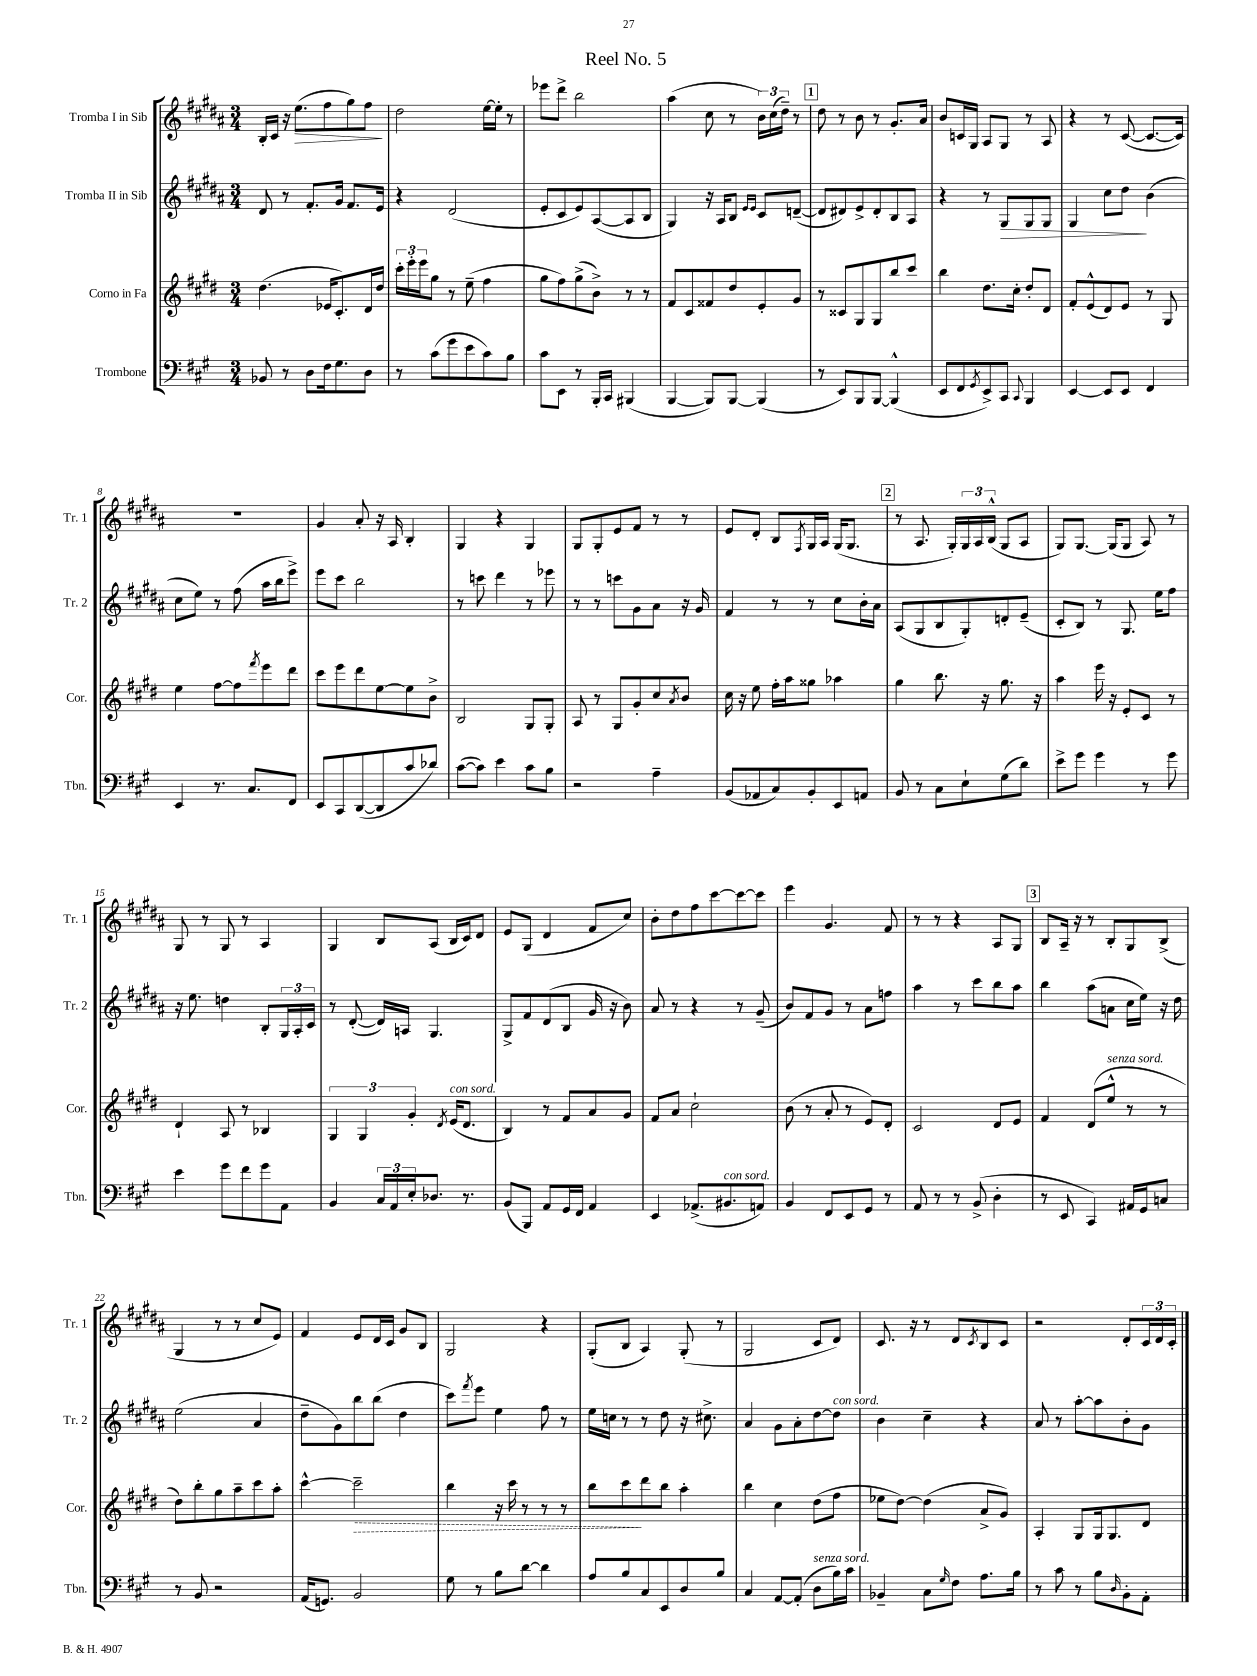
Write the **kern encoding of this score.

**kern	**kern	**dynam	**kern	**dynam	**kern	**dynam
*part4	*part3	*part3	*part2	*part2	*part1	*part1
*staff4	*staff3	*staff3	*staff2	*staff2	*staff1	*staff1
*I"Trombone	*I"Corno in Fa	*	*I"Tromba II in Sib	*	*I"Tromba I in Sib	*
*I'Tbn.	*I'Cor.	*	*I'Tr. 2	*	*I'Tr. 1	*
*clefF4	*clefG2	*	*clefG2	*	*clefG2	*
*k[f#c#g#]	*k[f#c#g#d#]	*	*k[f#c#g#d#a#]	*	*k[f#c#g#d#a#]	*
*M3/4	*M3/4	*	*M3/4	*	*M3/4	*
=1	=1	=1	=1	=1	=1	=1
8BB-X/	(4.dd#\	.	8d#/	.	16B'/LL	.
.	.	.	.	.	16c#/JJ	.
8r	.	.	8r	.	16r	.
!	!	!	!	!	!	!LO:HP:b
.	.	.	.	.	(8.ee\L	>
8D\L	.	.	8.f#'/L	.	.	.
16F#\k	16e-X/KL	.	.	.	8ff#\	.
8.G#\	8.c#'/)	.	16g#/Jk	.	.	.
.	.	.	8.f#/L	.	8gg#\)	.
8D\J	16d#/L	.	.	.	8ff#\J	.
.	16dd#/JJ	.	16e/Jk	.	.	.
.	.	.	.	.	.	]
=2	=2	=2	=2	=2	=2	=2
8r	24ccc#'\LL	.	4r	.	2dd#\	.
.	24eee'\	.	.	.	.	.
.	24eee\J	.	.	.	.	.
(8c#\L	8gg#\J	.	.	.	.	.
8g#\	8r	.	(2d#/	.	.	.
8e\	(8ee~\	.	.	.	.	.
8c#\)	4ff#\	.	.	.	[16ee\LL	.
.	.	.	.	.	16ee'\JJ]	.
8B\J	.	.	.	.	8r	.
=3	=3	=3	=3	=3	=3	=3
8c#\L	8gg#\L	.	8e'/L	.	8eee-X\L	.
8EE\J	8ff#\)	.	8c#/	.	8ddd#^\J	.
8r	(8gg#^\	.	8e/)	.	2bb\	.
16BBB'/LL	8b^\J)	.	([8A#/	.	.	.
16CC#/JJ	.	.	.	.	.	.
(4BBB#X/	8r	.	8A#/]	.	.	.
.	8r	.	8B/J	.	.	.
=4	=4	=4	=4	=4	=4	=4
[4BBB/	8f#/L	.	4G#/)	.	(4aa#\	.
.	8c#/	.	.	.	.	.
8BBB/L])	8f##X/	.	16r	.	8cc#\	.
.	.	.	16A#/KL	.	.	.
[8BBB/J	8dd#/	.	8B/J	.	8r	.
.	.	.	16qqe/LL	.	.	.
.	.	.	16qqe/JJ	.	.	.
(4BBB/]	8e'/	.	8c#/L	.	24b\LL)	.
.	.	.	.	.	(24cc#\	.
.	.	.	.	.	24dd#~\JJ)	.
.	8g#/J	.	([8dn~/J	.	8r	.
!!LO:REH:place=s1:t=1
=5	=5	=5	=5	=5	=5	=5
8r	8r	.	8d/L]	.	8dd#\	.
8EE/L)	8c##X/L	.	8d#X/)	.	8r	.
8BBB/	8G#/	.	8e^/	.	8b\	.
[8BBB/J	8G#/	.	8d#'/	.	8r	.
(4BBB^^/]	8bb/	.	8B/	.	8.g#'/L	.
.	8ccc#/J	.	8A#/J	.	.	.
.	.	.	.	.	16a#/Jk	.
=6	=6	=6	=6	=6	=6	=6
8EE/L	4bb\	.	4r	.	8b/L	.
8FF#/	.	.	.	.	16cn/L	.
.	.	.	.	.	16G#/JJ	.
8qGG#/	.	.	.	.	.	.
8EE^/)	8.dd#\L	.	8r	.	8A#/L	.
!	!	!	!	!LO:HP:b	!	!
8CC#/J	.	.	8G#/L	>	8G#/J	.
.	16cc#'\Jk	.	.	.	.	.
8qqCC#/	.	.	.	.	.	.
4BBB/	8dd#'/L	.	8G#/	.	8r	.
.	8d#/J	.	8G#/J	.	8A#/	.
=7	=7	=7	=7	=7	=7	=7
[4EE/	8f#'/L	.	4G#/	.	4r	.
.	(8e^^/	.	.	.	.	.
8EE/L]	8d#/)	.	8cc#\L	.	8r	.
8EE/J	8e/J	.	8dd#\J	.	([8c#/	.
4FF#/	8r	.	(4b\	]	8.c#/L_	.
.	8G#/	.	.	.	.	.
.	.	.	.	.	16c#/Jk])	.
!!LO:LB:g=z
=8	=8	=8	=8	=8	=8	=8
4EE/	4ee\	.	8cc#\L	.	2.r	.
.	.	.	8ee\J)	.	.	.
8.r	[8ff#\L	.	8r	.	.	.
.	8ff#\]	.	(8ff#\	.	.	.
8.C#/L	.	.	.	.	.	.
.	8qfff#/	.	.	.	.	.
.	8eee\	.	16aa#\LL	.	.	.
.	.	.	16bb\J	.	.	.
8FF#/J	8ddd#\J	.	8eee^\J)	.	.	.
=9	=9	=9	=9	=9	=9	=9
8EE/L	8ccc#\L	.	8eee\L	.	4g#/	.
8CC#/	8eee\	.	8ccc#\J	.	.	.
([8DD/	8ddd#\	.	2bb\	.	8a#'/	.
8DD/]	[8ee\	.	.	.	16r	.
.	.	.	.	.	16A#/	.
8c#/	8ee\]	.	.	.	4B'/	.
8d-X/J)	8b^\J	.	.	.	.	.
=10	=10	=10	=10	=10	=10	=10
([8c#\L	2B/	.	8r	.	4G#/	.
8c#\J])	.	.	8cccn\	.	.	.
4e\	.	.	4ddd#\	.	4r	.
8c#\L	8G#/L	.	8r	.	4G#/	.
8B\J	8G#'/J	.	8eee-X\	.	.	.
=11	=11	=11	=11	=11	=11	=11
2r	8A/	.	8r	.	8G#/L	.
.	8r	.	8r	.	8G#'/	.
.	8G#/L	.	8cccn\L	.	8e/	.
.	8g#'/	.	8g#\	.	8f#/J	.
4A~\	8cc#/	.	8a#\J	.	8r	.
.	8qa/	.	.	.	.	.
.	8b/J	.	16r	.	8r	.
.	.	.	16g#/	.	.	.
=12	=12	=12	=12	=12	=12	=12
(8BB/L	16cc#\	.	4f#/	.	8e/L	.
.	16r	.	.	.	.	.
8AA-X/	8ee\	.	.	.	8d#'/J	.
8C#/)	16ff#'\LL	.	8r	.	8B/L	.
.	16aa\J	.	.	.	.	.
.	.	.	.	.	8qF#/	.
8BB'/	8gg##X\J	.	8r	.	16G#/L	.
.	.	.	.	.	16A#/JJ	.
8EE/	4aa-X\	.	8cc#\L	.	(16G#/KL	.
.	.	.	.	.	8.G#/J	.
8AAn/J	.	.	16b'\L	.	.	.
.	.	.	16a#\JJ	.	.	.
!!LO:REH:place=s1:t=2
=13	=13	=13	=13	=13	=13	=13
8BB/	4gg#\	.	(8A#/L	.	8r	.
8r	.	.	8G#/	.	8.A#/	.
8C#\L	8.bb\	.	8B/	.	.	.
.	.	.	.	.	16G#'/LL)	.
8E`\	.	.	8G#'/)	.	24G#/	.
.	.	.	.	.	24A#/	.
.	16r	.	.	.	.	.
.	.	.	.	.	(24B^^/JJ	.
(8G#\	8.gg#\	.	8dn'/	.	8G#/L	.
8d\J)	.	.	(8e~/J	.	8A#/J	.
.	16r	.	.	.	.	.
=14	=14	=14	=14	=14	=14	=14
8e^\L	4aa\	.	8c#'/L	.	8G#/L)	.
8g#\J	.	.	8B/J)	.	[8.G#/J	.
4g#\	16eee\	.	8r	.	.	.
.	16r	.	.	.	(16G#/KL]	.
.	8e'/L	.	8.G#/	.	8G#/J	.
8r	8c#/J	.	.	.	8A#/)	.
.	.	.	16ee\KL	.	.	.
8g#\	8r	.	8ff#\J	.	8r	.
!!LO:LB:g=z
=15	=15	=15	=15	=15	=15	=15
4e\	4d#`/	.	16r	.	8G#/	.
.	.	.	8.ee\	.	.	.
.	.	.	.	.	8r	.
8g#\L	8A/	.	4ddn\	.	8G#/	.
8f#\	8r	.	.	.	8r	.
8g#\	4B-X/	.	8B'/L	.	4A#/	.
8AA\J	.	.	24G#/L	.	.	.
.	.	.	24A#'/	.	.	.
.	.	.	24c#/JJ	.	.	.
=16	=16	=16	=16	=16	=16	=16
4BB/	6G#/	.	8r	.	4G#/	.
.	.	.	([8d#'/	.	.	.
.	6G#/	.	.	.	.	.
24C#/LL	.	.	16d#/LL])	.	8B/L	.
24AA/	.	.	.	.	.	.
.	.	.	16An/JJ	.	.	.
24E'/J	6g#'/	.	.	.	.	.
8.D-X/J	.	.	4.G#/	.	(8A#/J	.
.	8qd#/	.	.	.	.	.
!	!LO:TX:a:i:t=con sord.	!	!	!	!	!
.	(16e/KL	.	.	.	16B/LL	.
8.r	8.d#/J	.	.	.	16c#/J)	.
.	.	.	.	.	8d#/J	.
=17	=17	=17	=17	=17	=17	=17
(8BB/L	4B/)	.	8G#^/L	.	8e/L	.
8BBB/J)	.	.	8f#/	.	(8G#/J	.
8AA/L	8r	.	(8d#/	.	4d#/	.
16GG#/L	8f#/L	.	8B/J	.	.	.
16FF#/JJ	.	.	.	.	.	.
4AA/	8a/	.	16g#/	.	8f#/L	.
.	.	.	16r	.	.	.
.	8g#/J	.	8b\)	.	8cc#/J)	.
=18	=18	=18	=18	=18	=18	=18
4EE/	8f#/L	.	8a#/	.	8b'\L	.
.	8a/J	.	8r	.	8dd#\	.
(8.AA-X^/L	2cc#`\	.	4r	.	8ff#\	.
.	.	.	.	.	[8ccc#\	.
!LO:TX:a:i:t=con sord.	!	!	!	!	!	!
8.BB#X/	.	.	.	.	.	.
.	.	.	8r	.	8ccc#\_	.
8AAn/J)	.	.	(8g#~/	.	8ccc#\J]	.
=19	=19	=19	=19	=19	=19	=19
4BB/	(8b\	.	8b/L)	.	4eee\	.
.	8r	.	8f#/	.	.	.
8FF#/L	8a'/	.	8g#/J	.	4.g#/	.
8EE/	8r	.	8r	.	.	.
8GG#/J	8e/L)	.	8a#\L	.	.	.
8r	8d#'/J	.	8ffn\J	.	8f#/	.
=20	=20	=20	=20	=20	=20	=20
8AA/	2c#/	.	4aa#\	.	8r	.
8r	.	.	.	.	8r	.
8r	.	.	8r	.	4r	.
(8BB^/	.	.	8ccc#\L	.	.	.
4D'\	8d#/L	.	8bb\	.	8A#/L	.
.	8e/J	.	8aa#\J	.	8G#/J	.
!!LO:REH:place=s1:t=3
=21	=21	=21	=21	=21	=21	=21
8r	4f#/	.	4bb\	.	8B/L	.
8EE/	.	.	.	.	16A#~/Jk	.
.	.	.	.	.	16r	.
4CC#/)	(8d#/L	.	(8aa#\L	.	8r	.
!	!LO:TX:a:i:t=senza sord.	!	!	!	!	!
.	8ee^^/J	.	8an\J	.	8B'/L	.
16AA#X/LL	8r	.	16cc#\LL	.	8G#/	.
16GG#/J	.	.	16ee\JJ)	.	.	.
8Cn/J	8r	.	16r	.	(8B^/J	.
.	.	.	16dd#\	.	.	.
!!LO:LB:g=z
=22	=22	=22	=22	=22	=22	=22
8r	8dd#\L)	.	(2ee\	.	4G#/	.
8BB/	8bb'\	.	.	.	.	.
2r	8gg#\	.	.	.	8r	.
.	8aa~\	.	.	.	8r	.
.	8ccc#\	.	4a#/	.	8cc#/L	.
.	8aa'\J	.	.	.	8e/J)	.
=23	=23	=23	=23	=23	=23	=23
(16AA/KL	[4ccc#^^\	.	8dd#~\L	.	4f#/	.
8.GGn/J)	.	.	.	.	.	.
.	.	.	8g#\)	.	.	.
!	!	!LO:HP:b	!	!	!	!
2BB/	2ccc#~\]	>	8bb\	.	8e/L	.
.	.	.	(8bb\J	.	16d#/L	.
.	.	.	.	.	16c#/JJ	.
.	.	.	4dd#\	.	8g#/L	.
.	.	.	.	.	8B/J	.
=24	=24	=24	=24	=24	=24	=24
8G#\	4bb\	.	8ccc#\L)	.	2G#/	.
.	.	.	8qfff#/	.	.	.
8r	.	.	8eee\J	.	.	.
8B\L	16r	.	4ee\	.	.	.
.	16ccc#\	.	.	.	.	.
[8d\J	8r	.	.	.	.	.
4d\]	8r	.	8ff#\	.	4r	.
.	8r	.	8r	.	.	.
=25	=25	=25	=25	=25	=25	=25
8A/L	8bb\L	.	16ee\LL	.	(8G#'/L	.
.	.	.	16ccn\JJ	.	.	.
8B/	8ccc#\	.	8r	.	8B/J	.
8C#/	8ddd#\	]	8r	.	4A#/)	.
8EE/	8bb\J	.	8dd#\	.	.	.
8D/	4aa'\	.	16r	.	(8G#'/	.
.	.	.	8.cc#X^\	.	.	.
8B/J	.	.	.	.	8r	.
=26	=26	=26	=26	=26	=26	=26
4C#/	4bb\	.	4a#/	.	2G#/	.
[8AA/L	4cc#\	.	8g#\L	.	.	.
(8AA'/J]	.	.	8a#'\	.	.	.
!LO:TX:a:i:t=senza sord.	!	!	!	!	!	!
8D\L	(8dd#\L	.	[8dd#\	.	8c#/L	.
!	!	!	!LO:TX:a:i:t=con sord.	!	!	!
16B\L)	8ff#\J	.	8dd#\J]	.	8d#/J)	.
16c#\JJ	.	.	.	.	.	.
=27	=27	=27	=27	=27	=27	=27
4BB-X~/	8ee-X\L	.	4b\	.	8.c#/	.
.	[8dd#\J)	.	.	.	.	.
.	.	.	.	.	16r	.
8C#\L	(4dd#\]	.	4cc#~\	.	8r	.
16qqG#/	.	.	.	.	.	.
8F#\J	.	.	.	.	8d#/L	.
.	.	.	.	.	8qc#/	.
8.A\L	8a^/L	.	4r	.	8B/	.
.	8g#/J)	.	.	.	8c#/J	.
16B\Jk	.	.	.	.	.	.
=28	=28	=28	=28	=28	=28	=28
8r	4A'/	.	8a#/	.	2r	.
8c#\	.	.	8r	.	.	.
8r	8G#/L	.	[8aa#'\L	.	.	.
8B\L	16G#/k	.	8aa#\]	.	.	.
.	8.G#/	.	.	.	.	.
16qqD/	.	.	.	.	.	.
8BB'\	.	.	8b'\	.	8d#'/L	.
8AA'\J	8d#/J	.	8g#\J	.	24c#/L	.
.	.	.	.	.	24d#/	.
.	.	.	.	.	24c#'/JJ	.
==	==	==	==	==	==	==
*-	*-	*-	*-	*-	*-	*-
